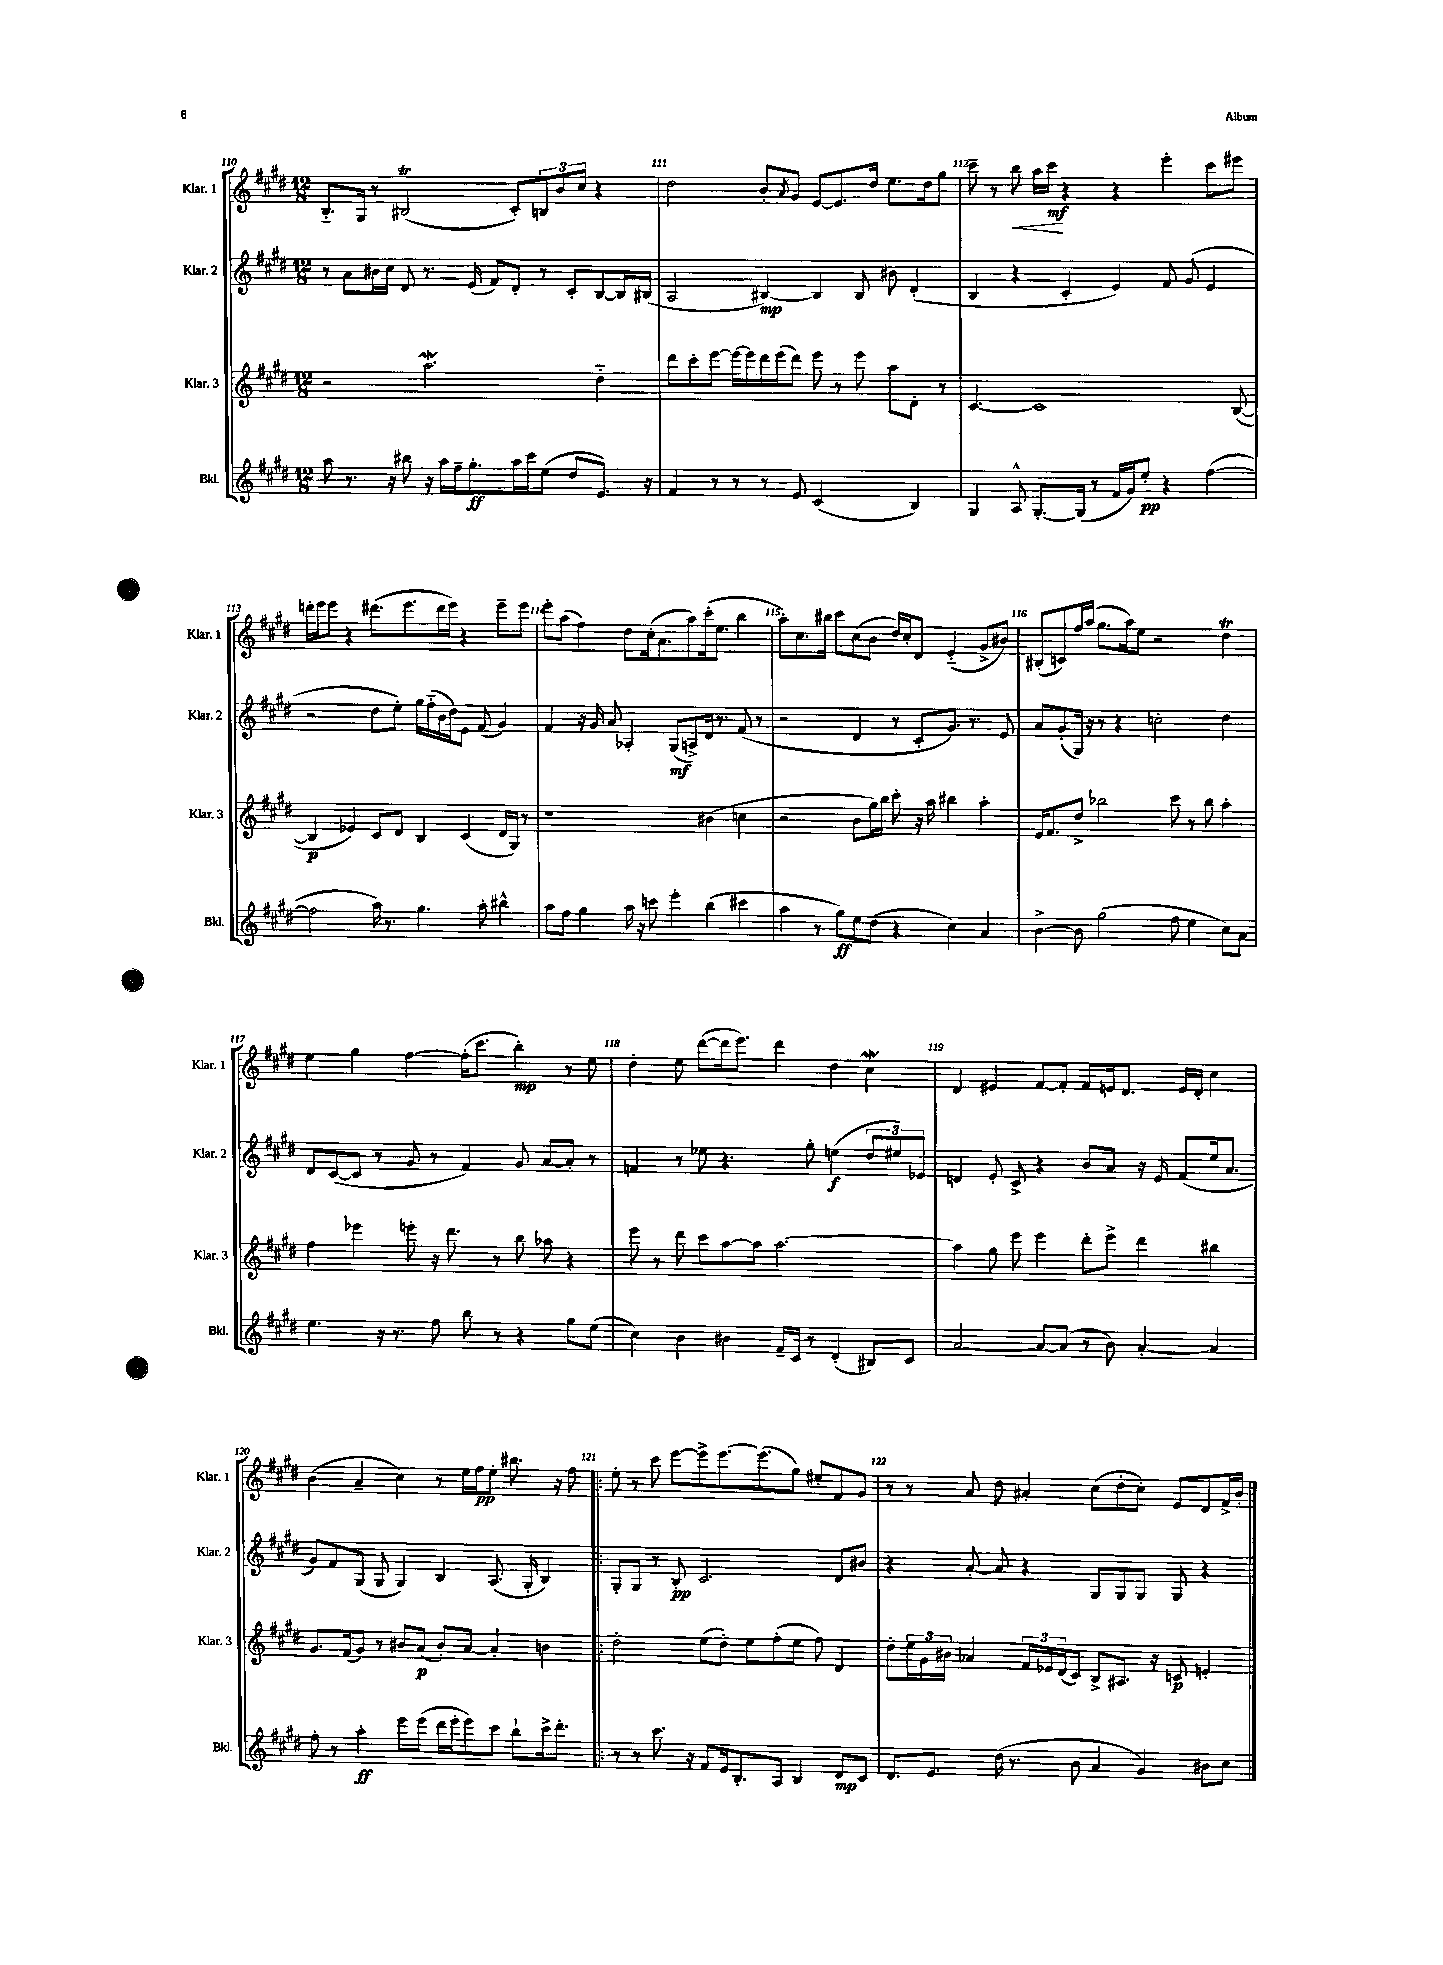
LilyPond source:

<<
\new StaffGroup <<
\new Staff = "s0" \with { instrumentName = "Klar. 1" shortInstrumentName = "Klar. 1" } {
    \clef treble \key e \major \numericTimeSignature \time 12/8
    b8.-_ gis16 r8 bis2\trill( cis'8-.) \tuplet 3/2 { b8 b'8 cis''8 } r4 |
    dis''2 b'8-. \acciaccatura { a'8 } gis'8 e'8~ e'8. dis''16 e''8. dis''16 gis''8 |
    cis'''8-- r8 b''8\< a''16 cis'''16\mf\! r4 r4 e'''4-. cis'''8 eis'''8 |
    d'''16-. e'''16 e'''8 r4 dis'''8.( e'''8. dis'''16 e'''16) r4 e'''8-- e'''8 |
    e'''8-. a''8( fis''4) dis''8 cis''16-.( a'8. a''8) cis'''16-.( e''8. b''4 |
    a''8-.) cis''8. bis''16 cis'''8 cis''8( b'8 dis''16) cis''16-. dis'8 e'4-_( gis'8-> bis'8) |
    bis8-.( c'8) fis''16 a''16( gis''8. a''16) e''8 r2 dis''4\trill |
    e''4 gis''4 fis''4~ fis''16-.( cis'''8. b''4-.\mp) r8 e''8 |
    dis''4-. e''8 dis'''8~( dis'''16 e'''8.) dis'''4 dis''4 cis''4\mordent |
    dis'4 eis'4 fis'8~ fis'8-. fis'8 e'16 dis'8. e'16 dis'16-. cis''4 |
    b'4( a'4-- cis''4) r8 e''16 fis''16\pp e''8-. bis''8. r16 fis''8 |
    \bar ".|:" e''8-. r8 cis'''8 e'''8~ e'''8-> e'''8.~ e'''8.( gis''8) eis''8-. fis'8 gis'8 |
    r8 r8 a'8 dis''8 ais'4-. cis''8( dis''8-. cis''8-.) e'8 dis'8 fis'16-> b'16-. \bar "|." |
}
\new Staff = "s1" \with { instrumentName = "Klar. 2" shortInstrumentName = "Klar. 2" } {
    \clef treble \key e \major \numericTimeSignature \time 12/8
    r8 a'8 bis'16 cis''16 dis'8 r8. e'16( fis'8) dis'8-. r8 cis'8-. b8~ b16 bis16( |
    a2 bis4~\mp) bis4 bis8 bis'8 dis'4-.( |
    b4 r4 cis'4-. e'4) fis'8 gis'8( e'4 |
    r2 dis''8 e''8-.) gis''16 fis''16-_( b'16 dis''16) e'8 fis'8( gis'4) |
    fis'4 r16 gis'16 a'8 aes4-. gis8\mf( a8->) dis'16 r8. fis'8( r8 |
    r2 dis'4 r8 cis'8-. gis'8.) r8. e'8 |
    a'8 gis'8-.( gis16) r16 r8 r4 c''2-. dis''4 |
    dis'8 cis'8~( cis'8 r8 gis'8 r8 fis'4) gis'8 a'8~ a'8-. r8 |
    f'4 r8 ees''8 r4. gis''8-. e''4\f( \tuplet 3/2 { dis''8 eis''8) ees'8 } |
    d'4 e'8-. cis'8-> r4 b'8 a'8 r16 e'16 fis'8( e''16 a'8. |
    gis'8) fis'8 gis8( gis8 gis4) b4 a8.( gis16-. b4) |
    \bar ".|:" gis8-. gis8 r8 b8-.\pp cis'2. dis'8 bis'8 |
    r4 a'8~-. a'8 r4 gis8 gis8 gis8 gis8 r4 \bar "|." |
}
\new Staff = "s2" \with { instrumentName = "Klar. 3" shortInstrumentName = "Klar. 3" } {
    \clef treble \key e \major \numericTimeSignature \time 12/8
    r2 a''2.\mordent dis''4-_ |
    dis'''8 cis'''8-. e'''8~ e'''16~ e'''16 dis'''16 e'''16( dis'''8) e'''8 r8 e'''8 a''8 dis'8-. r8 |
    cis'4.~ cis'1 b8~( |
    b4\p ees'4) cis'8 dis'8 b4 cis'4( dis'16 gis16) r8 |
    r1 bis'4( c''4 |
    r2 b'8 gis''16) b''16 cis'''8-. r16 a''16 bis''4 a''4-. |
    e'16 fis'8. dis''8-> bes''2 cis'''8 r8 bes''8 a''4-. |
    fis''4 ees'''4 e'''8-. r16 dis'''8. r8 b''8 aes''8 r4 |
    e'''8 r8 dis'''8 cis'''8 a''8~ a''8 a''2.~ |
    a''4 gis''8 e'''8 e'''4 dis'''8-. e'''8-> dis'''4 bis''4 |
    gis'8. fis'16( gis'8) r8 bis'8 a'8\p( bis'8-.) a'8~ a'4-. b'4 |
    \bar ".|:" dis''2-. e''8( dis''8-.) e''8 fis''8-.( e''8 fis''8) dis'4 |
    dis''8-. \tuplet 3/2 { e''16 gis'16 bis'16 } aes'4 \tuplet 3/2 { fis'16 ees'16 dis'16( } cis'8) b8-> ais8. r16 c'8\p e'4-. \bar "|." |
}
\new Staff = "s3" \with { instrumentName = "Bkl." shortInstrumentName = "Bkl." } {
    \clef treble \key e \major \numericTimeSignature \time 12/8
    a''8 r8. r16 bis''8 r16 a''16 fis''16-- gis''8.-.\ff a''16 cis'''16 e''8( dis''8 e'8.) r16 |
    fis'4 r8 r8 r8 e'8 cis'2( b4) |
    gis4 a8-^ gis8.~-. gis16( r8 fis'16 gis'16) e''8-.\pp r4 fis''4~( |
    fis''2 a''16) r8. gis''4. a''8-. bis''4-^ |
    a''8 fis''8 gis''4 a''16 r16 c'''8 e'''4-. b''4( cis'''4 |
    a''4 r8 gis''8\ff) e''8 dis''8( r4 cis''4) a'4 |
    b'4~-> b'8 gis''2( fis''8 e''4 cis''8) a'8 |
    e''4. r16 r8. fis''8 b''8 r8 r4 gis''8 e''8( |
    cis''4) b'4 bis'4 fis'16-- cis'16 r8 dis'4-.( bis8) cis'8 |
    a'2~ a'8~ a'8( r8 b'8) a'4~-. a'4 |
    fis''8-. r8 a''4-.\ff e'''8 e'''8( dis'''16 e'''16-. e'''8) cis'''8 b''8-! cis'''16-> dis'''8.-. |
    \bar ".|:" r8 r8 cis'''8. r16 fis'8 e'16 b8.-. a8 b4 dis'8\mp cis'8 |
    dis'8. e'8. dis''16( r8. b'8 a'4 gis'4) bis'8 cis''8 \bar "|." |
}
>>
>>
\layout { \context { \Score currentBarNumber = #110 \override BarNumber.break-visibility = ##(#f #t #t) barNumberVisibility = #all-bar-numbers-visible } }
